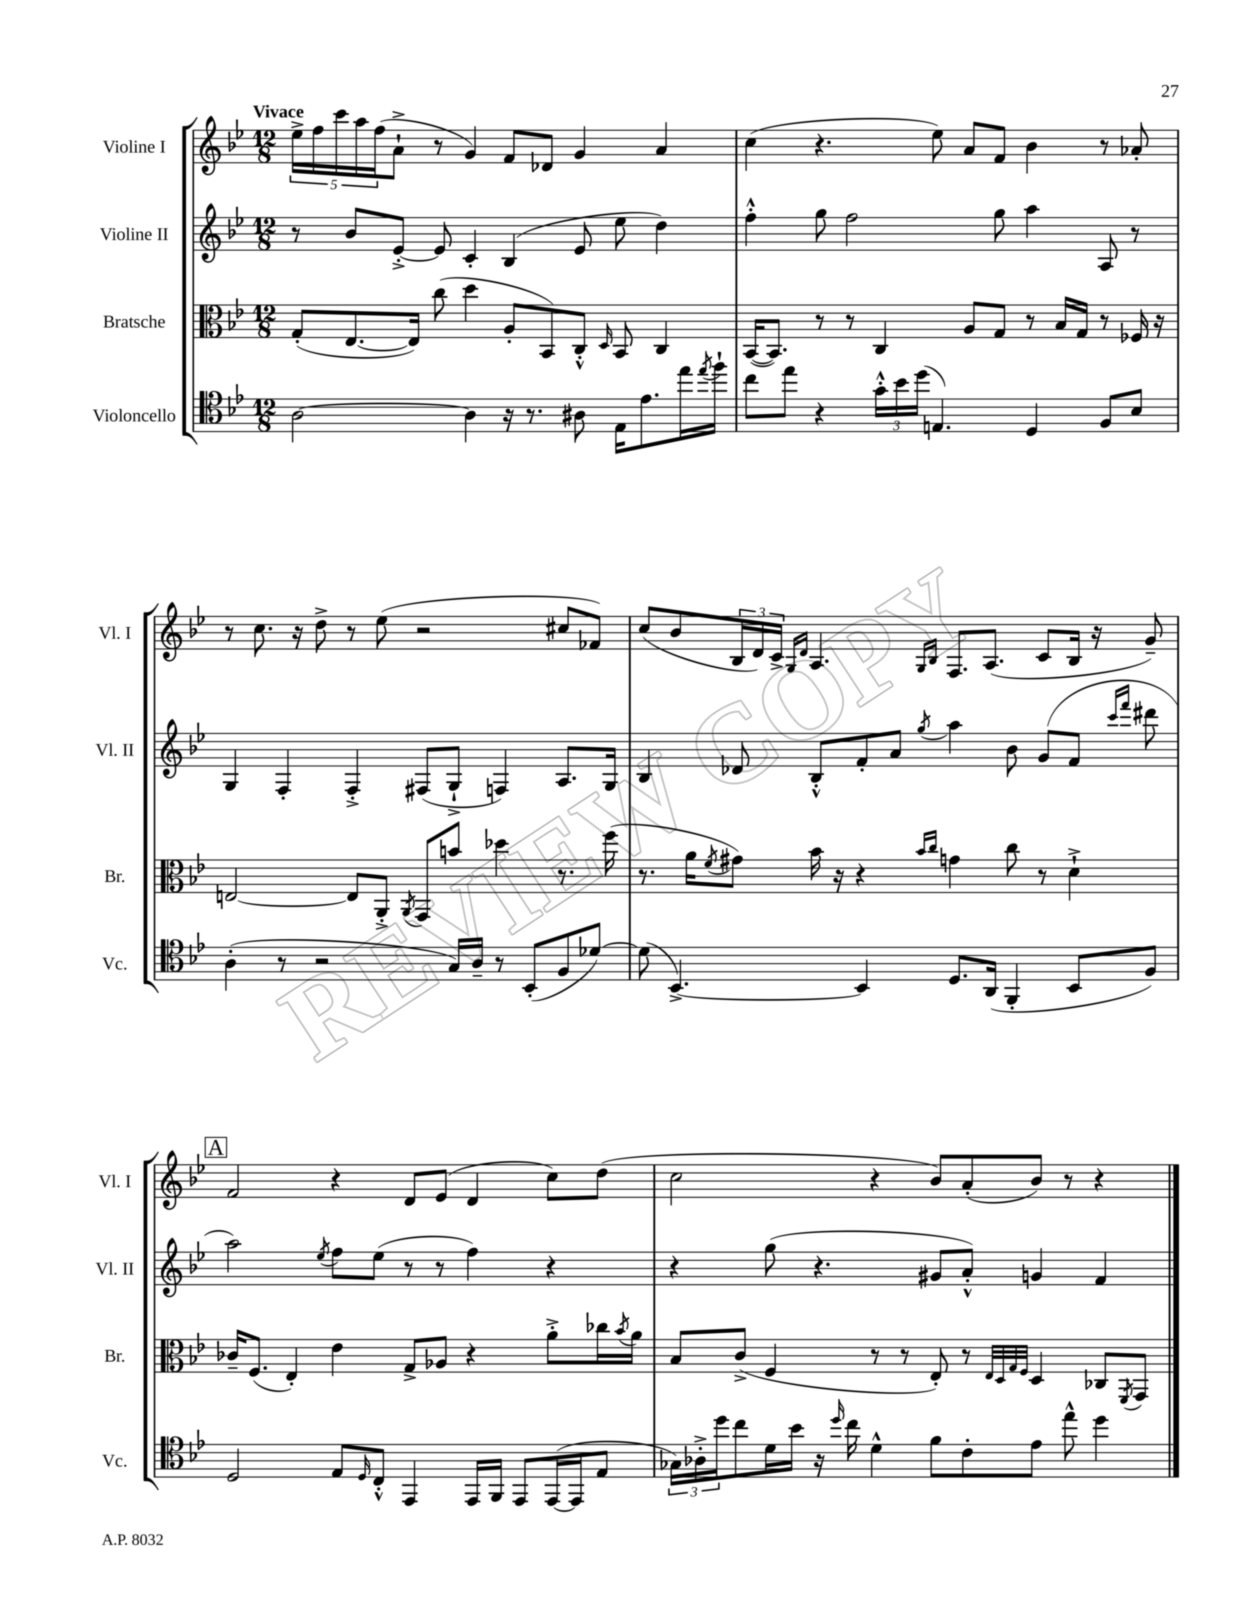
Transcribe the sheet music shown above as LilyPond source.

<<
\new StaffGroup <<
\new Staff = "s0" \with { instrumentName = "Violine I" shortInstrumentName = "Vl. I" } {
    \clef treble \key bes \major \numericTimeSignature \time 12/8 \tempo "Vivace"
    \tuplet 5/4 { ees''16-> f''16 c'''16 a''16 f''16( } a'8-!-> r8 g'4) f'8 des'8 g'4 a'4 |
    c''4( r4. ees''8) a'8 f'8 bes'4 r8 aes'8-. |
    r8 c''8. r16 d''8-> r8 ees''8( r2 cis''8 fes'8) |
    c''8( bes'8 \tuplet 3/2 { bes16 d'16) c'16-> } \grace { g16 d'16 } a4. \grace { g16 bes16 } f8. a8.( c'8 bes16 r16 g'8--) |
    \mark \markup { \box "A" } f'2 r4 d'8 ees'8( d'4 c''8) d''8( |
    c''2 r4 bes'8) a'8-.( bes'8) r8 r4 \bar "|." |
}
\new Staff = "s1" \with { instrumentName = "Violine II" shortInstrumentName = "Vl. II" } {
    \clef treble \key bes \major \numericTimeSignature \time 12/8
    r8 bes'8 ees'8~-.-> ees'8 c'4-. bes4( ees'8 ees''8 d''4) |
    f''4-.-^ g''8 f''2 g''8 a''4 a8 r8 |
    g4 f4-. f4-.-> fis8( g8-!-> f4) a8. g16 |
    bes4 des'8 bes8-.-^ f'8-. a'8 \acciaccatura { g''8 } a''4 bes'8 g'8( f'8 \grace { c'''16 f'''16 } dis'''8 |
    \mark \markup { \box "A" } a''2) \acciaccatura { ees''8 } f''8 ees''8( r8 r8 f''4) r4 |
    r4 g''8( r4. gis'8 a'8-.-^) g'4 f'4 \bar "|." |
}
\new Staff = "s2" \with { instrumentName = "Bratsche" shortInstrumentName = "Br." } {
    \clef alto \key bes \major \numericTimeSignature \time 12/8
    g8-.( ees8.~ ees16) c''8( d''4 a8-. bes,8) c8-.-^ \grace { d16 } bes,8 c4 |
    bes,16~( bes,8.) r8 r8 c4 a8 g8 r8 bes16 g16 r8 fes16 r16 |
    e2~ e8 a,8-.-> \acciaccatura { a,8 } g,8 b'8 des''4 r8. f''16( |
    r8. a'16 \acciaccatura { f'8 } gis'8) bes'16 r16 r4 \grace { bes'16 c''16 } g'4 c''8 r8 d'4-!-> |
    \mark \markup { \box "A" } ces'16-- f8.( ees4-.) ees'4 g8-> aes8 r4 a'8-.-> ces''16 \acciaccatura { bes'8 } a'16 |
    bes8 c'8->( f4 r8 r8 ees8-.) r8 \grace { ees32 d32 g32 f32 } d4 ces8 \acciaccatura { f,8 } g,8 \bar "|." |
}
\new Staff = "s3" \with { instrumentName = "Violoncello" shortInstrumentName = "Vc." } {
    \clef tenor \key bes \major \numericTimeSignature \time 12/8
    a2~ a4 r16 r8. ais8 ees16 ees'8. ees''16 \acciaccatura { ees''8 } f''16-! |
    c''8 ees''8 r4 \tuplet 3/2 { g'16-.-^ bes'16 d''16( } e4.) d4 f8 bes8 |
    a4-.( r8 r2 g16) a16-- r8 bes,8-.( f8 des'8~) |
    des'8( bes,4.~->) bes,4 d8. a,16( f,4-. bes,8 f8) |
    \mark \markup { \box "A" } d2 ees8 \grace { d16 } c8-.-^ ees,4 ees,16 f,16 ees,8 ees,16~( ees,16 ees8 |
    \tuplet 3/2 { ges16) aes16-.-> d''16 } c''8 d'16 bes'16 r16 \grace { d''16 } c''16 d'4-^ f'8 c'8-. ees'8 ees''8-^ d''4 \bar "|." |
}
>>
>>
\layout { \context { \Score \remove "Bar_number_engraver" } }
